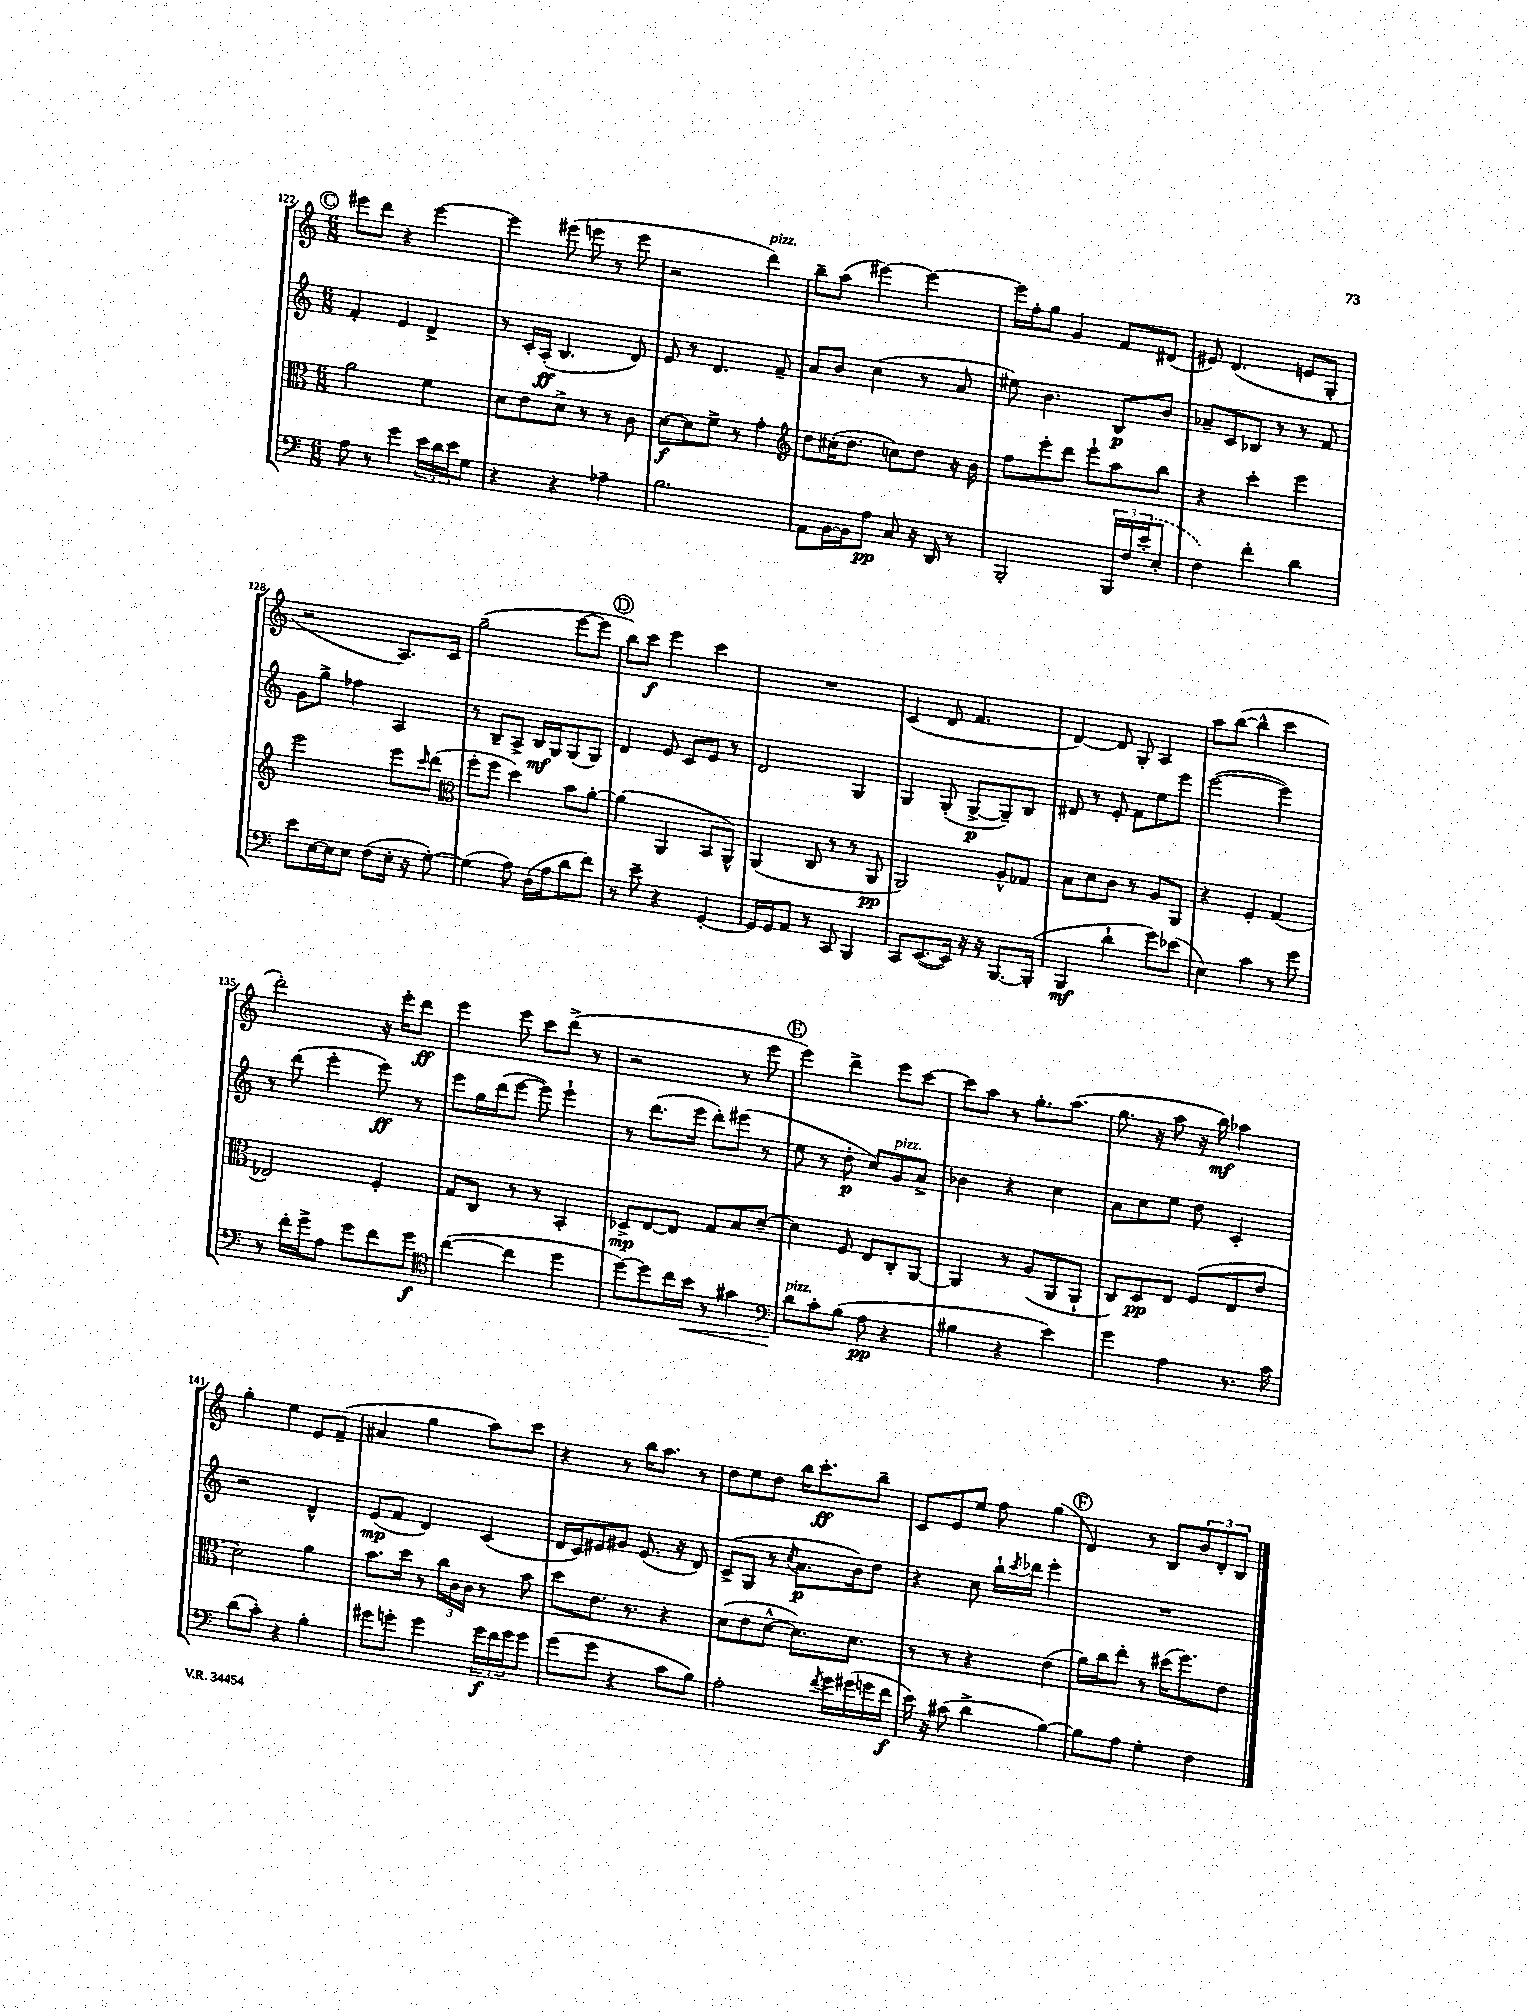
<<
\new StaffGroup <<
\new Staff = "s0" {
    \clef treble \key c \major \numericTimeSignature \time 6/8
    \mark \markup { \circle "C" } eis'''8 d'''8 r4 eis'''4~ |
    eis'''4 eis'''8( e'''8 r8 e'''8 |
    r2 d'''4^\markup { \italic "pizz." }) |
    b''8-- a''8( eis'''4~) eis'''4~ |
    eis'''16 f''16-. g''8 g'4 f'8 dis'8( |
    eis'8) d'4.( e'8 g8-. |
    r2 a8.) c'16 |
    g''2--( e'''8~ e'''8 |
    \mark \markup { \circle "D" } b''8) c'''8\f e'''4 c'''4 |
    R2. |
    c'4( d'8 f'4. |
    d'4~) d'8 g8-. a4 |
    a''8 b''8~( b''4-^ c'''4 |
    d'''2-.) r16 e'''16-. d'''8\ff |
    e'''4 e'''8 c'''8 d'''8->( r8 |
    r2 r8 e'''8 |
    \mark \markup { \circle "E" } e'''4) d'''4-> e'''8 c'''8~ |
    c'''8 a''8 r8 g''8.-. a''8.( |
    g''8. r16 a''8 r16 b''16\mf) aes''4 |
    g''4-. e''4 e'8 f'8--( |
    ais'4 g''4 a''8) c'''8 |
    r4 r8 b''16 a''8. r8 |
    d''8 e''8 d''8 b''16 c'''8.-.\ff b''8-- |
    c'8 e'8 e''8 f''8 g''4( |
    \mark \markup { \circle "F" } d'4) r8 b8 \tuplet 3/2 { b'8 d'8-. b8 } \bar "|." |
}
\new Staff = "s1" {
    \clef treble \key c \major \numericTimeSignature \time 6/8
    \mark \markup { \circle "C" } f'4-. e'4 d'4-> |
    r8 c'16-. a16-.\ff( b4. d'8) |
    e'8 r8 d'4. f'8-- |
    a'8 b'8 c''4( r8 a'8 |
    eis''8) b'4. b8\p b'8 |
    aes'8-- c'8 bes8 r8 r8 f'8 |
    g'8 g''8-> fes''4 a4 |
    r8 b8-- a8-> b16\mf g16 g8( g8) |
    \mark \markup { \circle "D" } d'4 e'8 c'8 e'8 r8 |
    d'2 g4 |
    g4 g8-.( g8~->\p g8--) b8 |
    dis'8 r8 e'8-. f'8 e''8 e'''8 |
    e'''2~( e'''4) |
    r8 d'''8( e'''4-. e'''8\ff) r8 |
    e'''8 g''16 d'''16( e'''8~ e'''8) e'''4-! |
    r8 d'''8.( e'''16 d'''8-.) eis'''8( r8 |
    \mark \markup { \circle "E" } e''8 r8 d''8-.\p c''8) g'8^\markup { \italic "pizz." } a'8-> |
    bes'4 r4 c''4 |
    a'8 c''8 e''8 d''8 c'4-. |
    r2 d'4-^ |
    e'8\mp( f'8 d'4) c'4( |
    d'16 c'16) eis'8 gis'8 eis'8.( r16 d'8) |
    c'8->( g8 r8 \acciaccatura { c''8 } a'8.\p b'16) d''8 |
    r4 c''8 b''16-! \acciaccatura { c'''8 } des'''16 e'''4-. |
    \mark \markup { \circle "F" } R2. \bar "|." |
}
\new Staff = "s2" {
    \clef alto \key c \major \numericTimeSignature \time 6/8
    \mark \markup { \circle "C" } a'2 f'4 |
    d'8 e'8 d'8-> r8 r8 c'8 |
    d'8~\f d'8 f'8-> r8 g'4-. |
    \clef treble d''8 cis''16-.( d''8. c''8) d''8 r16 b'16 |
    f''8 e'''8-. d'''8 e'''8-! a''8 b''8 |
    r4 c'''4-. e'''4 |
    e'''2 e'''8 \grace { c'''16 } d'''8( |
    \clef alto f''8-. f''8 d''4) b'8 a'8~-. |
    \mark \markup { \circle "D" } a'4( a,4 b,8 a,8-^) |
    a,4( c8 r8 r8 a,8\pp |
    a,2) a8-^ ges8 |
    b8 d'8 c'8 r8 a8 a,8 |
    r4 f4-. g4( |
    ees2) f4-. |
    g8 c8 r8 r8 b,4-. |
    des8->\mp e8~ e8 g8 b8 d'8~-- |
    \mark \markup { \circle "E" } d'4 f8 e8 c8-. a,8~ |
    a,4 r8 a8( a,8 a,8-! |
    c8) d8\pp e8 f8( e8 e'8 |
    d'2) a'4 |
    b'8. d''16 r8 \tuplet 3/2 { c''16 c'16 c'16 } r8 b'8 |
    d''8 e'8. r8. r4 |
    d'8( e'8 d'8~-^ d'8.) d'8. |
    r8 r8 r4 e'4( |
    \mark \markup { \circle "F" } a'16) c''16 e''8-. r8 dis''16( f''8.) e'8 \bar "|." |
}
\new Staff = "s3" {
    \clef bass \key c \major \numericTimeSignature \time 6/8
    \mark \markup { \circle "C" } a8 r8 g'4 \tuplet 3/2 { e'16 d'16 e'16 } g8 |
    r4 r4 aes4-- |
    b2. |
    a,8 b,16~ b,16 a8\pp c8 r16 d,16 r8 |
    b,,2-. \tuplet 3/2 { b,,16 f16 \once \slurDashed e'16-.( } e8-. |
    f4) f'4-. d'4 |
    e'8 e16~ e16 e8 f8( e16-. r16 g8~-.) |
    g4( a8) d16( a16 d'8 f'8) |
    \mark \markup { \circle "D" } r8 e'8-- r4 g,4~-. |
    g,16 g,16 a,8 r8 c,8 b,,4 |
    c,8 e,8.~( e,16) r16 r16 b,,8.~ b,,16-.( |
    b,,4\mf d'4-! g'8) ees'8( |
    e4) c'4 r8 g'8 |
    r8 f'16-. g'16-> a8 g'8 f'8 g'8\f |
    \clef tenor c''4~( c''4 d''4 |
    d''8~) d''8 c''16 b'16\< r8 gis'4 |
    \mark \markup { \circle "E" } \clef bass d'8\!^\markup { \italic "pizz." } c'8-. b8( a8\pp r4 |
    bis4 r4 e'4) |
    g'4 a4 r8. c'16 |
    d'8( c'8-.) r4 b4-. |
    gis'8 g'8-. g'4 \tuplet 3/2 { g'16\f f'16 g'16 } g'8 |
    g'8( g'8 r4 c'8 b8) |
    a2-. \acciaccatura { f'8 } g'16 gis'16( g'16 f'16\f |
    e'16) r16 cis'8( d'4-> b4~) |
    \mark \markup { \circle "F" } b8 a8 g4-. f4 \bar "|." |
}
>>
>>
\layout { \context { \Score currentBarNumber = #122 } }
